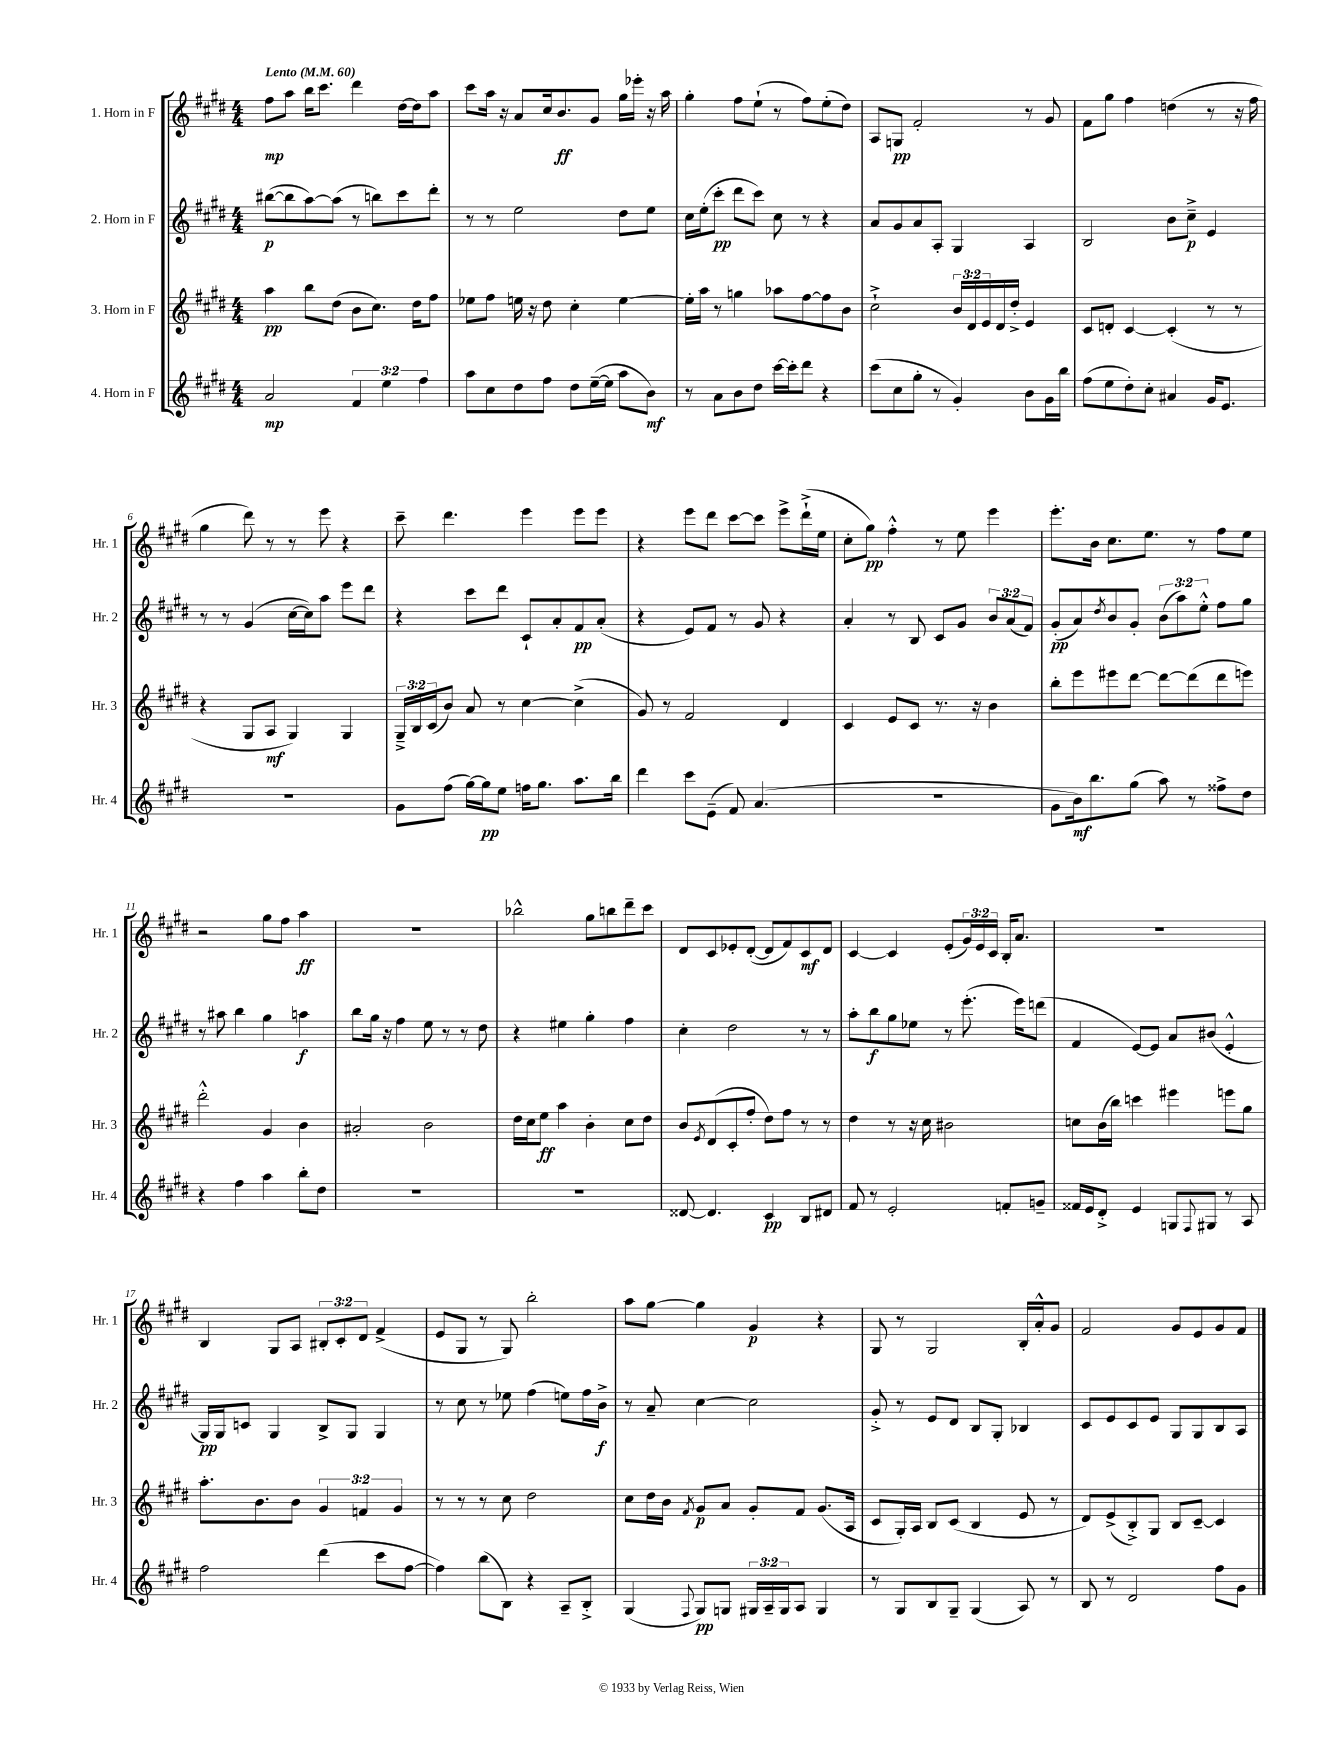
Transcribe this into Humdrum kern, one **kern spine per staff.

**kern	**dynam	**kern	**dynam	**kern	**dynam	**kern	**dynam
*part4	*part4	*part3	*part3	*part2	*part2	*part1	*part1
*staff4	*staff4	*staff3	*staff3	*staff2	*staff2	*staff1	*staff1
*I"4. Horn in F	*	*I"3. Horn in F	*	*I"2. Horn in F	*	*I"1. Horn in F	*
*I'Hr. 4	*	*I'Hr. 3	*	*I'Hr. 2	*	*I'Hr. 1	*
*clefG2	*	*clefG2	*	*clefG2	*	*clefG2	*
*k[f#c#g#d#]	*	*k[f#c#g#d#]	*	*k[f#c#g#d#]	*	*k[f#c#g#d#]	*
*M4/4	*	*M4/4	*	*M4/4	*	*M4/4	*
*MM60	*	*MM60	*	*MM60	*	*MM60	*
=1	=1	=1	=1	=1	=1	=1	=1
!	!	!	!	!	!	!LO:TX:a:B:t=Lento	!
2a/	mp	4aa\	pp	([8bb#X\L	p	8ff#\L	mp
.	.	.	.	8bb#\]	.	8aa\J	.
.	.	8bb\L	.	[8aa\)	.	16bb\KL	.
.	.	.	.	.	.	8.ccc#\J	.
.	.	(8dd#\J	.	(8aa\J]	.	.	.
6f#/	.	8b\L	.	8r	.	4ddd#\	.
.	.	8.cc#\J)	.	8bbn\L)	.	.	.
6ee\	.	.	.	.	.	.	.
.	.	.	.	8ccc#\	.	[16dd#\LL	.
.	.	16dd#\KL	.	.	.	16dd#\J]	.
6ff#\	.	.	.	.	.	.	.
.	.	8ff#\J	.	8ddd#'\J	.	8aa\J	.
=2	=2	=2	=2	=2	=2	=2	=2
8aa\L	.	8ee-X\L	.	8r	.	8ccc#\L	.
8cc#\	.	8ff#\J	.	8r	.	16aa\Jk	.
.	.	.	.	.	.	16r	.
8dd#\	.	16een\	.	2ee\	.	8a/L	.
.	.	16r	.	.	.	.	.
8ff#\J	.	8dd#\	.	.	.	16cc#/k	.
.	.	.	.	.	.	8.b/	ff
8dd#\L	.	4cc#'\	.	.	.	.	.
([16ee~\L	.	.	.	.	.	8g#/J	.
16ee\JJ]	.	.	.	.	.	.	.
8aa\L	.	[4ee\	.	8dd#\L	.	16gg#\LL	.
.	.	.	.	.	.	16eee-X'\JJ	.
8b\J)	mf	.	.	8ee\J	.	16r	.
.	.	.	.	.	.	16aa\	.
=3	=3	=3	=3	=3	=3	=3	=3
8r	.	16ee'\LL]	.	16cc#\LL	.	4gg#'\	.
.	.	16aa\JJ	.	(16ee'\J	.	.	.
8a\L	.	8r	.	8ccc#'\J	pp	.	.
8b\	.	4ggn\	.	8ddd#\L	.	8ff#\L	.
8dd#\J	.	.	.	8ccc#\J)	.	(8ee`\J	.
[16ccc#\LL	.	8aa-X\L	.	8cc#\	.	8r	.
16ccc#'\J]	.	.	.	.	.	.	.
8ddd#\J	.	[8ff#\	.	8r	.	8ff#\L)	.
4r	.	8ff#\]	.	4r	.	(8ee'\	.
.	.	8b\J	.	.	.	8dd#\J)	.
=4	=4	=4	=4	=4	=4	=4	=4
(8ccc#\L	.	2cc#`^\	.	8a/L	.	8A/L	.
8cc#\	.	.	.	8g#/	.	8Gn/J	pp
8gg#'\J	.	.	.	8a/	.	2f#'/	.
8r	.	.	.	8A'/J	.	.	.
4g#'/)	.	24b/LL	.	4G#/	.	.	.
.	.	24d#/	.	.	.	.	.
.	.	24e/	.	.	.	.	.
.	.	16d#/	.	.	.	.	.
.	.	16dd#'^/JJ	.	.	.	.	.
8b\L	.	4e/	.	4A/	.	8r	.
16g#\L	.	.	.	.	.	8g#/	.
16bb\JJ	.	.	.	.	.	.	.
=5	=5	=5	=5	=5	=5	=5	=5
(8ff#\L	.	8c#/L	.	2B/	.	8f#\L	.
8ee\	.	8dn'/J	.	.	.	8gg#\J	.
8dd#'\)	.	[4c#/	.	.	.	4ff#\	.
8cc#'\J	.	.	.	.	.	.	.
4a#X/	.	(4c#'/]	.	8b\L	.	(4ddn\	.
.	.	.	.	8cc#~^\J	p	.	.
16g#/KL	.	8r	.	4e/	.	8r	.
8.e/J	.	.	.	.	.	.	.
.	.	8r	.	.	.	16r	.
.	.	.	.	.	.	16ff#\	.
!!LO:LB:g=z
=6	=6	=6	=6	=6	=6	=6	=6
1r	.	4r	.	8r	.	4gg#\	.
.	.	.	.	8r	.	.	.
.	.	8G#/L	.	(4g#/	.	8ddd#\)	.
.	.	8A/J	mf	.	.	8r	.
.	.	4G#/)	.	[16cc#\LL	.	8r	.
.	.	.	.	16cc#\J])	.	.	.
.	.	.	.	8aa\J	.	8eee\	.
.	.	4G#/	.	8eee\L	.	4r	.
.	.	.	.	8ddd#\J	.	.	.
=7	=7	=7	=7	=7	=7	=7	=7
8g#\L	.	24G#~^/LL	.	4r	.	8ccc#~\	.
.	.	24B/	.	.	.	.	.
.	.	(24c#/J	.	.	.	.	.
(8ff#\J	.	8b/J)	.	.	.	4.ddd#\	.
[16gg#\LL)	.	8a/	.	8ccc#\L	.	.	.
16gg#\J]	pp	.	.	.	.	.	.
8ee\J	.	8r	.	8ddd#\J	.	.	.
16ffn\KL	.	[4cc#\	.	8c#`/L	.	4eee\	.
8.gg#\J	.	.	.	.	.	.	.
.	.	.	.	8a'/	.	.	.
8.aa\L	.	(4cc#^\]	.	8f#/	pp	8eee\L	.
.	.	.	.	(8a'/J	.	8eee\J	.
16bb\Jk	.	.	.	.	.	.	.
=8	=8	=8	=8	=8	=8	=8	=8
4ddd#\	.	8g#/)	.	4r	.	4r	.
.	.	8r	.	.	.	.	.
8ccc#\L	.	2f#/	.	8e/L)	.	8eee\L	.
(8e~\J	.	.	.	8f#/J	.	8ddd#\J	.
8f#/)	.	.	.	8r	.	[8ccc#\L	.
(4.a/	.	.	.	8g#/	.	8ccc#\J]	.
.	.	4d#/	.	4r	.	8eee^\L	.
.	.	.	.	.	.	(16ddd#`^\L	.
.	.	.	.	.	.	16ee\JJ	.
=9	=9	=9	=9	=9	=9	=9	=9
1r	.	4c#/	.	4a'/	.	8cc#'\L	.
.	.	.	.	.	.	8gg#\J)	pp
.	.	8e/L	.	8r	.	4ff#'^^\	.
.	.	8c#/J	.	8B/	.	.	.
.	.	8.r	.	8c#/L	.	8r	.
.	.	.	.	8g#/J	.	8ee\	.
.	.	16r	.	.	.	.	.
.	.	4b\	.	12b/L	.	4eee\	.
.	.	.	.	(12a/	.	.	.
.	.	.	.	12f#/J)	.	.	.
=10	=10	=10	=10	=10	=10	=10	=10
8g#\L	.	8bb'\L	.	(8g#'/L	pp	8.eee'\L	.
16b\k)	mf	8eee\	.	8a/)	.	.	.
8.bb\	.	.	.	.	.	16b\Jk	.
.	.	.	.	8qdd#/	.	.	.
.	.	8eee#X\	.	8b/	.	8.cc#\L	.
(8gg#\J	.	[8ddd#\J	.	8g#'/J	.	.	.
.	.	.	.	.	.	8.ee\J	.
8aa\)	.	8ddd#\L_	.	(12b\L	.	.	.
.	.	.	.	12aa\)	.	.	.
8r	.	(8ddd#\]	.	.	.	8r	.
.	.	.	.	12ee'^^\J	.	.	.
8ff##X^\L	.	8ddd#\	.	8ff#\L	.	8ff#\L	.
8dd#\J	.	8eeen\J)	.	8gg#\J	.	8ee\J	.
!!LO:LB:g=z
=11	=11	=11	=11	=11	=11	=11	=11
4r	.	2ddd#'^^\	.	8r	.	2r	.
.	.	.	.	8aa#X\	.	.	.
4ff#\	.	.	.	4bb\	.	.	.
4aa\	.	4g#/	.	4gg#\	.	8gg#\L	.
.	.	.	.	.	.	8ff#\J	.
8bb'\L	.	4b\	.	4aan\	f	4aa\	ff
8dd#\J	.	.	.	.	.	.	.
=12	=12	=12	=12	=12	=12	=12	=12
1r	.	2a#X'/	.	8bb\L	.	1r	.
.	.	.	.	16gg#\Jk	.	.	.
.	.	.	.	16r	.	.	.
.	.	.	.	4ff#\	.	.	.
.	.	2b\	.	8ee\	.	.	.
.	.	.	.	8r	.	.	.
.	.	.	.	8r	.	.	.
.	.	.	.	8dd#\	.	.	.
=13	=13	=13	=13	=13	=13	=13	=13
1r	.	16dd#\LL	.	4r	.	2bb-X^^\	.
.	.	16cc#\J	.	.	.	.	.
.	.	8ee\J	ff	.	.	.	.
.	.	4aa\	.	4ee#X\	.	.	.
.	.	4b'\	.	4gg#'\	.	8gg#\L	.
.	.	.	.	.	.	8bbn\	.
.	.	8cc#\L	.	4ff#\	.	8ddd#~\	.
.	.	8dd#\J	.	.	.	8ccc#\J	.
=14	=14	=14	=14	=14	=14	=14	=14
[8d##X/	.	8b/L	.	4cc#'\	.	8d#/L	.
.	.	8qe/	.	.	.	.	.
4.d##/]	.	(8d#/	.	.	.	8c#/	.
.	.	8c#'/	.	2dd#\	.	8e-X'/	.
.	.	8ff#'/J	.	.	.	([8d#'/J	.
4c#/	pp	8dd#\L)	.	.	.	8d#/L]	.
.	.	8ff#\J	.	.	.	8f#/)	.
8B/L	.	8r	.	8r	.	8c#/	mf
8d#X/J	.	8r	.	8r	.	8d#/J	.
=15	=15	=15	=15	=15	=15	=15	=15
8f#/	.	4dd#\	.	8aa'\L	.	[4c#/	.
8r	.	.	.	8bb\	f	.	.
2e'/	.	8r	.	8gg#\	.	4c#/]	.
.	.	16r	.	8ee-X\J	.	.	.
.	.	16cc#\	.	.	.	.	.
.	.	2b#X\	.	8r	.	(8e'/L	.
.	.	.	.	(8.eee'\	.	24g#/L)	.
.	.	.	.	.	.	24e/	.
.	.	.	.	.	.	24c#/JJ	.
8fn'/L	.	.	.	.	.	16B'/KL	.
.	.	.	.	16eee\KL)	.	8.a/J	.
8gn~/J	.	.	.	(8dddn\J	.	.	.
=16	=16	=16	=16	=16	=16	=16	=16
16f##X/LL	.	8ccn\L	.	4f#/	.	1r	.
16e/J	.	.	.	.	.	.	.
8d#'^/J	.	(16b\L	.	.	.	.	.
.	.	16bb\JJ)	.	.	.	.	.
4e/	.	4cccn\	.	[8e/L)	.	.	.
.	.	.	.	8e/J]	.	.	.
8Gn/L	.	4eee#X\	.	8a/L	.	.	.
8qqF#/	.	.	.	.	.	.	.
8G#X/J	.	.	.	(8b#X/J	.	.	.
8r	.	8eeen\L	.	4e'^^/	.	.	.
8A/	.	8gg#\J	.	.	.	.	.
!!LO:LB:g=z
=17	=17	=17	=17	=17	=17	=17	=17
2ff#\	.	8.aa'\L	.	16G#/LL)	pp	4B/	.
.	.	.	.	16G#/J	.	.	.
.	.	.	.	8cn/J	.	.	.
.	.	8.b\	.	.	.	.	.
.	.	.	.	4G#/	.	8G#/L	.
.	.	8b\J	.	.	.	8A/J	.
(4ddd#\	.	6g#/	.	8B^/L	.	12B#X'/L	.
.	.	.	.	.	.	12c#'/	.
.	.	.	.	8G#/J	.	.	.
.	.	6fn/	.	.	.	12d#/J	.
8ccc#\L	.	.	.	4G#/	.	(4f#^/	.
.	.	6g#/	.	.	.	.	.
[8ff#\J	.	.	.	.	.	.	.
=18	=18	=18	=18	=18	=18	=18	=18
4ff#\])	.	8r	.	8r	.	8e/L	.
.	.	8r	.	8cc#\	.	8G#/J	.
(8bb\L	.	8r	.	8r	.	8r	.
8B\J)	.	8cc#\	.	8ee-X\	.	8G#/)	.
4r	.	2dd#\	.	(4ff#\	.	2bb'\	.
8A~/L	.	.	.	8een\L)	.	.	.
8B'^/J	.	.	.	16ff#\L	.	.	.
.	.	.	.	16b^\JJ	f	.	.
=19	=19	=19	=19	=19	=19	=19	=19
(4G#/	.	8cc#\L	.	8r	.	8aa\L	.
.	.	16dd#\L	.	8a~/	.	[8gg#\J	.
.	.	16b\JJ	.	.	.	.	.
8qqF#/	.	8qf#/	.	.	.	.	.
8G#/L)	pp	8g#/L	p	[4cc#\	.	4gg#\]	.
8Gn/J	.	8a/J	.	.	.	.	.
24G#X/LL	.	8g#'/L	.	2cc#\]	.	4g#/	p
24A~/	.	.	.	.	.	.	.
24G#/J	.	.	.	.	.	.	.
8A/J	.	8f#/J	.	.	.	.	.
4G#/	.	(8.g#/L	.	.	.	4r	.
.	.	16A/Jk	.	.	.	.	.
=20	=20	=20	=20	=20	=20	=20	=20
8r	.	8c#/L	.	8g#'^/	.	8G#/	.
8G#/L	.	16G#'/L)	.	8r	.	8r	.
.	.	16A/JJ	.	.	.	.	.
8B/	.	8B/L	.	8e/L	.	2G#/	.
8G#~/J	.	(8c#/J	.	8d#/J	.	.	.
(4G#/	.	4B/	.	8B/L	.	.	.
.	.	.	.	8G#'/J	.	.	.
8A/)	.	8e/	.	4B-X/	.	16B'/LL	.
.	.	.	.	.	.	16a'^^/J	.
8r	.	8r	.	.	.	8g#/J	.
=21	=21	=21	=21	=21	=21	=21	=21
8B/	.	8d#/L)	.	8c#/L	.	2f#/	.
8r	.	(8e^/	.	8e/	.	.	.
2d#/	.	8B'^/)	.	8c#/	.	.	.
.	.	8G#/J	.	8e/J	.	.	.
.	.	8B/L	.	8G#/L	.	8g#/L	.
.	.	[8c#~/J	.	8G#/	.	8e/	.
8ff#\L	.	4c#/]	.	8B/	.	8g#/	.
8g#\J	.	.	.	8A/J	.	8f#/J	.
==	==	==	==	==	==	==	==
*-	*-	*-	*-	*-	*-	*-	*-
